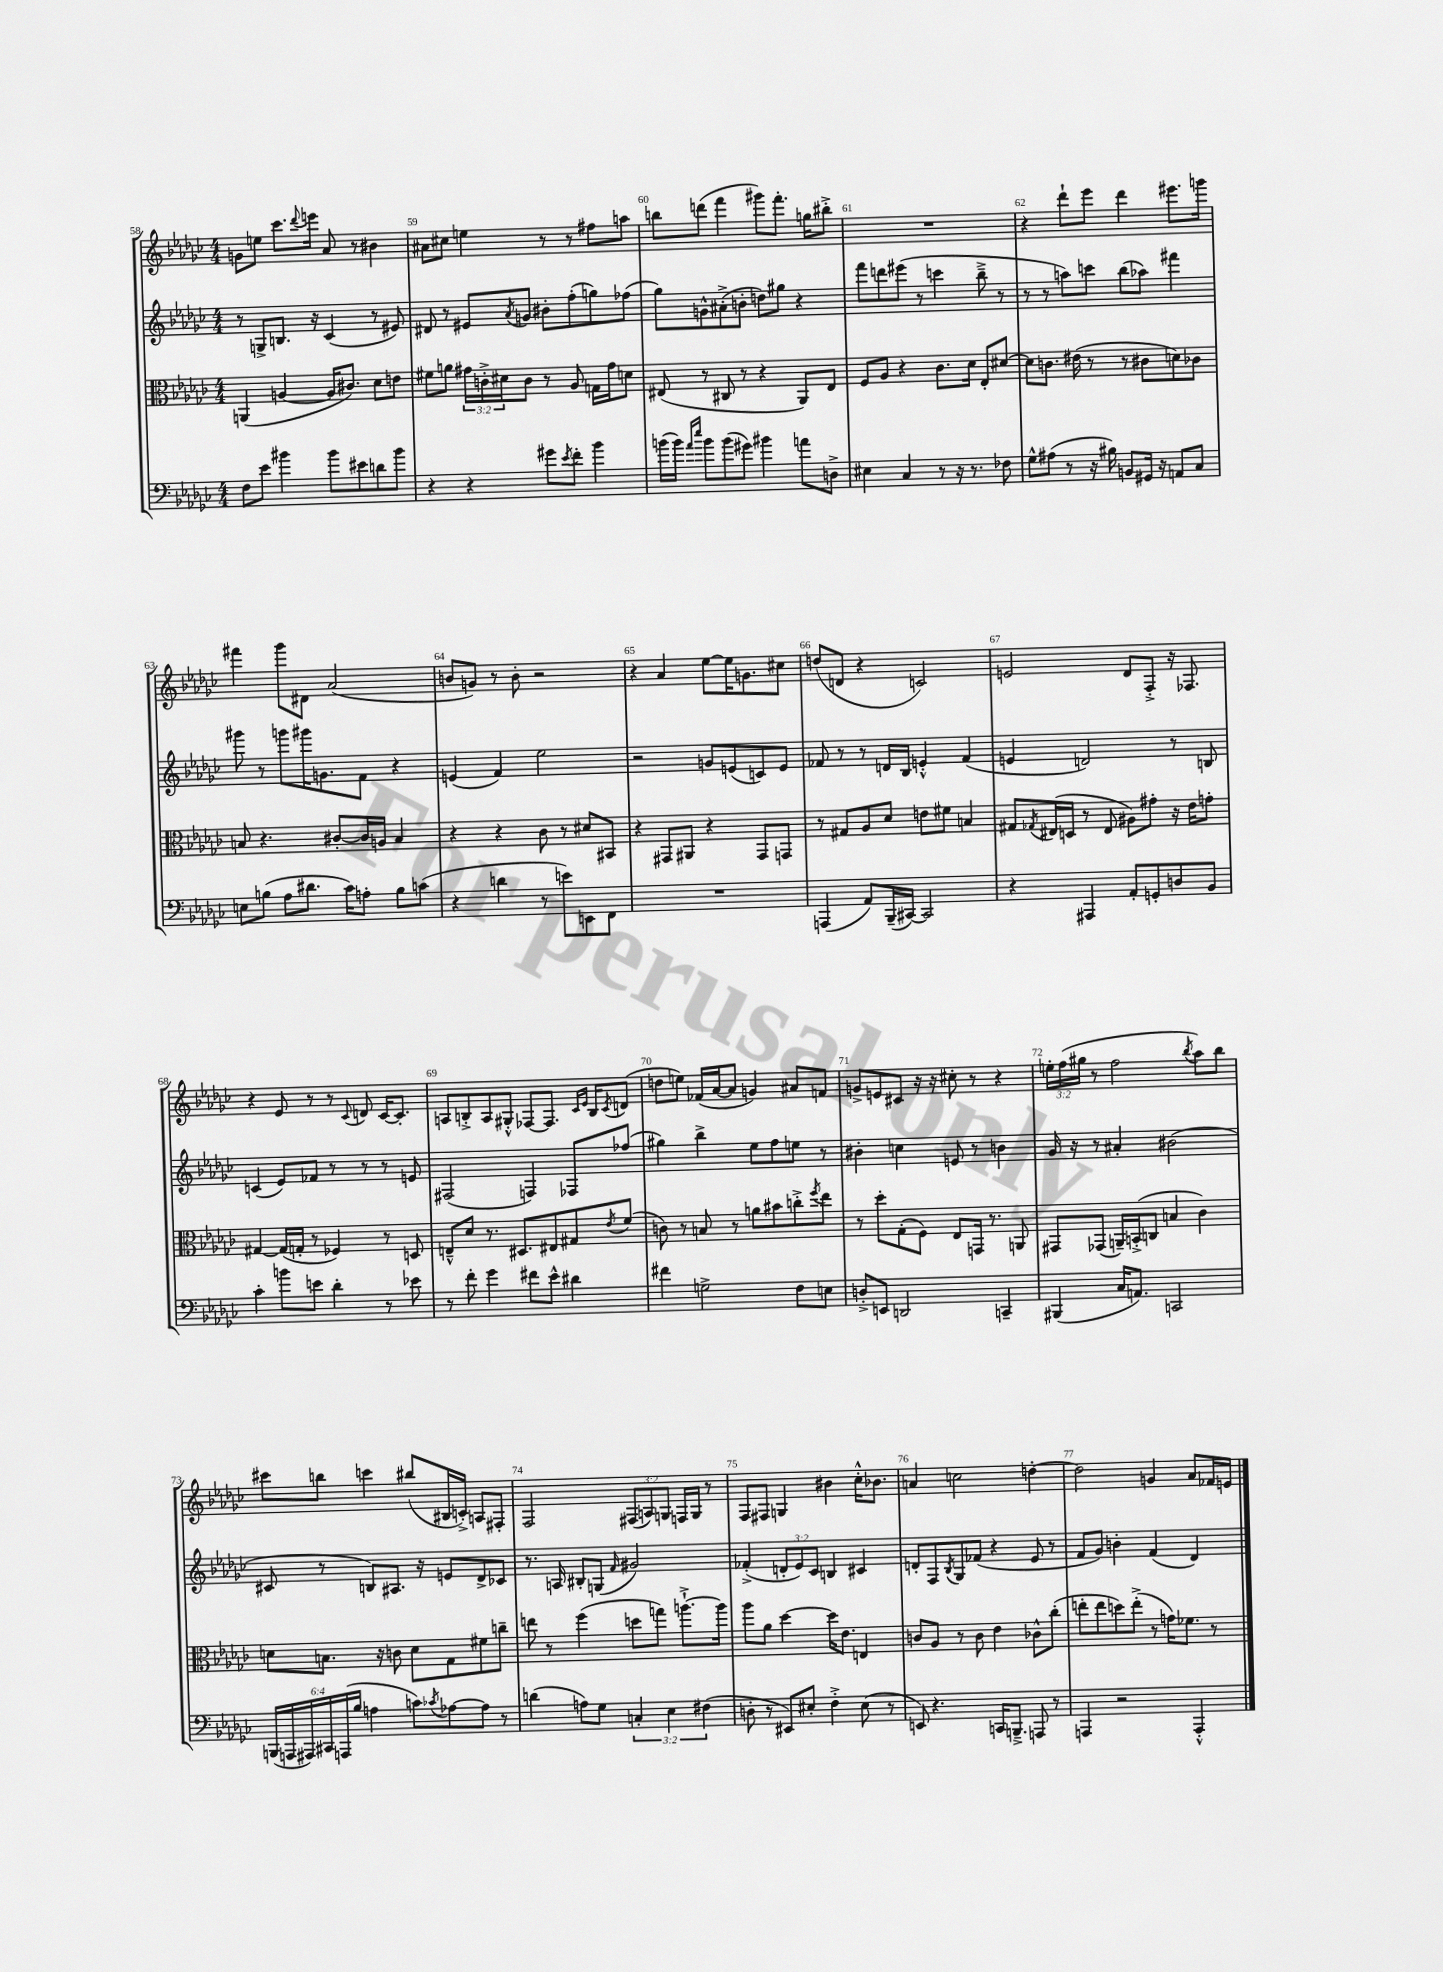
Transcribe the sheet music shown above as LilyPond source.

<<
\new StaffGroup <<
\new Staff = "s0" {
    \clef treble \key ges \major \numericTimeSignature \time 4/4 \override Staff.TupletNumber.text = #tuplet-number::calc-fraction-text
    g'8 e''8 ces'''8. \appoggiatura { des'''8 } e'''16 aes'8 r8 bis'4 |
    ais'8 cis''8 e''4 r8 r8 fis''8 a''8 |
    b''8 d'''8( f'''4 gis'''8) f'''8.-. g''16 bis''8-.-> |
    R1 |
    r4 des'''8-! ees'''8 des'''4 eis'''8. g'''16 |
    fis'''4 ges'''8 dis'8 aes'2( |
    b'8 g'8) r8 b'8-. r2 |
    r4 aes'4 ees''8~ ees''16 g'8. cis''8 |
    d''8( d'8 r4 c'2) |
    e'2 des'8 f8-.-> r16 fes8. |
    r4 ees'8 r8 r8 \appoggiatura { ces'8 } d'8 ces'16~ ces'8.-. |
    a8 b8-.-> a8 gis8-.-^ fes8~ fes8. \grace { ces'16 ees'16 } b16 \acciaccatura { ces'8 } d'8( |
    d''8 e''8) fes'16( aes'16~ aes'8 g'4) ais'8 f'8 |
    g'8-> e'8 cis'8 r16 r16 cis''8-. r8 r4 |
    \tuplet 3/2 { e''16-. f''16( gis''16 } r8 f''2 \acciaccatura { bes''8 } aes''8) bes''8 |
    cis'''8 b''8 c'''4 bis''8( bis16 c'16-.->) a8 fis8-. |
    f2 \tuplet 3/2 { fis8( a8) g8 } f16 g16 r8 |
    f8 fis8 g4 bis'4 ces''16-.-^ bes'8. |
    a'4 c''2 d''4~-. |
    d''2 g'4 aes'8 fes'16 e'16 \bar "|." |
}
\new Staff = "s1" {
    \clef treble \key ges \major \numericTimeSignature \time 4/4 \override Staff.TupletNumber.text = #tuplet-number::calc-fraction-text
    r8 g8-> b8. r16 ces'4( r8 eis'8) |
    dis'8 r8 eis'8 \acciaccatura { aes'8 } g'8 bis'8-. f''8-.( g''8) fes''8( |
    ges''8) g'8-^ ais'8-.->( b'8-. d''8) gis''8 r4 |
    f'''8 d'''8 eis'''8( r8 c'''4 bes''8---> r8 |
    r8 r8 a''8) c'''8 bes''8( aes''8) fis'''4 |
    gis'''8 r8 g'''8 gis'''16 g'8. f'8 r4 |
    e'4( f'4) ees''2 |
    r2 g'8 e'8( c'8) e'8 |
    fes'8 r8 r8 d'16 bes16 e'4-.-^ fes'4( |
    e'4 d'2) r8 b8 |
    c'4( ees'8) fes'8 r8 r8 r8 e'8 |
    fis2( f4) fes8 fes''8( |
    gis''4) bes''4-> ees''8 f''8 e''8 r8 |
    bis'4-. c''4 e'8 r8 b'4 |
    ges'16 r16 r8 ais'4-. bis'2( |
    cis'8 r8 b8) ais8. r16 e'8 des'8-> ces'8 |
    r8. a16 bis8-. g8( \grace { f'16 } gis'2) |
    fes'4-.->( \tuplet 3/2 { d'8-. ees'8) ces'8 } b4 cis'4 |
    d'8-. f8 \acciaccatura { bes8 } ges8 fes'8( r4 ees'8 r8 |
    f'8 ges'8) b'4-. f'4( des'4) \bar "|." |
}
\new Staff = "s2" {
    \clef alto \key ges \major \numericTimeSignature \time 4/4 \override Staff.TupletNumber.text = #tuplet-number::calc-fraction-text
    a,4( a4~ a16 cis'8.) des'8 e'8 |
    fis'8 a'8 \tuplet 3/2 { gis'16 c'16-.-> dis'16 } c'8 r8 aes8 g16 gis'16 d'8 |
    eis8( r8 cis8 r8 r4 aes,8) eis8 |
    f8 aes8 r4 ces'8. des'16 ees8-. dis'8~ |
    dis'8 c'8. eis'16( r8 r8 cis'8 d'8) ces'8 |
    b8 r4. cis'8~-. cis'16 a16 b4 |
    r4 r4 ces'8 r8 dis'8 bis,8 |
    r4 gis,8 ais,8 r4 gis,8 g,8 |
    r8 gis8 aes8 des'8 e'8 fis'8 b4 |
    gis8 \acciaccatura { ges8 } eis16( d16 r8 eis8 ais8) gis'8-. r16 ees'16 g'8-. |
    gis4~ gis16( g16-. r8 fes4) r8 d8 |
    e8---^ des'8 r8. dis8. eis8 gis8 \acciaccatura { ees'8 } f'8( |
    c'8) r8 b8 r8 a'8 bis'8 c''8-.-> \acciaccatura { f''8 } ees''8 |
    r8 des''8-. ges8-.( f8) ees8 g,16 r8. a,8 |
    gis,8 ges,8( a,16--) b,16-.->( c8 b4 ces'4) |
    d'8 b8. r16 c'8 d'8 ges8 fis'8 c''8-- |
    e''8 r8 f''4( d''8 g''8) a''8.~-!-> a''16 |
    aes''8 aes'8 des''4~ des''16 ees'8. e4 |
    c'8 aes8 r8 c'8 ees'4 ces'8-^ ces''8-.( |
    e''8-. e''8 d''8) e''8-.->( r8 g'16) fes'8. r8 \bar "|." |
}
\new Staff = "s3" {
    \clef bass \key ges \major \numericTimeSignature \time 4/4 \override Staff.TupletNumber.text = #tuplet-number::calc-fraction-text
    f8 ees'8 bis'4 bis'8 eis'8 d'8 bis'8 |
    r4 r4 gis'8 \acciaccatura { ees'8 } f'8-. bes'4 |
    b'16( b'16) \grace { aes'16 ees''16 } b'8 b'8( gis'8) bis'4 a'8 d8-> |
    eis4 ces4 r8 r16 r8. fes8 |
    ges8-^ ais8( r8 r16 bis16) b,8 gis,16 r16 a,8 ces8 |
    e8 b8( aes8 dis'8. ces'16) a8-. b8 c'8( |
    r4 d'4 r8 e'8) e,8 f,8 |
    R1 |
    a,,4( aes,8) bes,,16--( cis,16~) cis,2 |
    r4 ais,,4 aes,8-. g,8-. d8 bes,8 |
    ces'4-. b'8 e'8 des'4-. r8 ees'8 |
    r8 f'8-. ges'4 fis'8 ees'8-^ dis'4 |
    fis'4 g2-> f8 e8 |
    d8-.-> e,8 d,2 c,4-- |
    bis,,4( ces16 a,8.) c,2 |
    \tuplet 6/4 { b,,16( a,,16 ais,,16) cis,16 a,,16( bes16 } a4 c'8) \acciaccatura { ces'8 } aes8~ aes8 r8 |
    d'4( a8) ges8 \tuplet 3/2 { c4-. ees4 fis4( } |
    d8-. r8 eis,8) eis8-. f4-.-> eis8( r8 |
    e,8) r4. c,16 b,,8.---> a,,8 r8 |
    a,,4 r2 a,,4-.-^ \bar "|." |
}
>>
>>
\layout { \context { \Score currentBarNumber = #58 \override BarNumber.break-visibility = ##(#f #t #t) barNumberVisibility = #all-bar-numbers-visible } }
